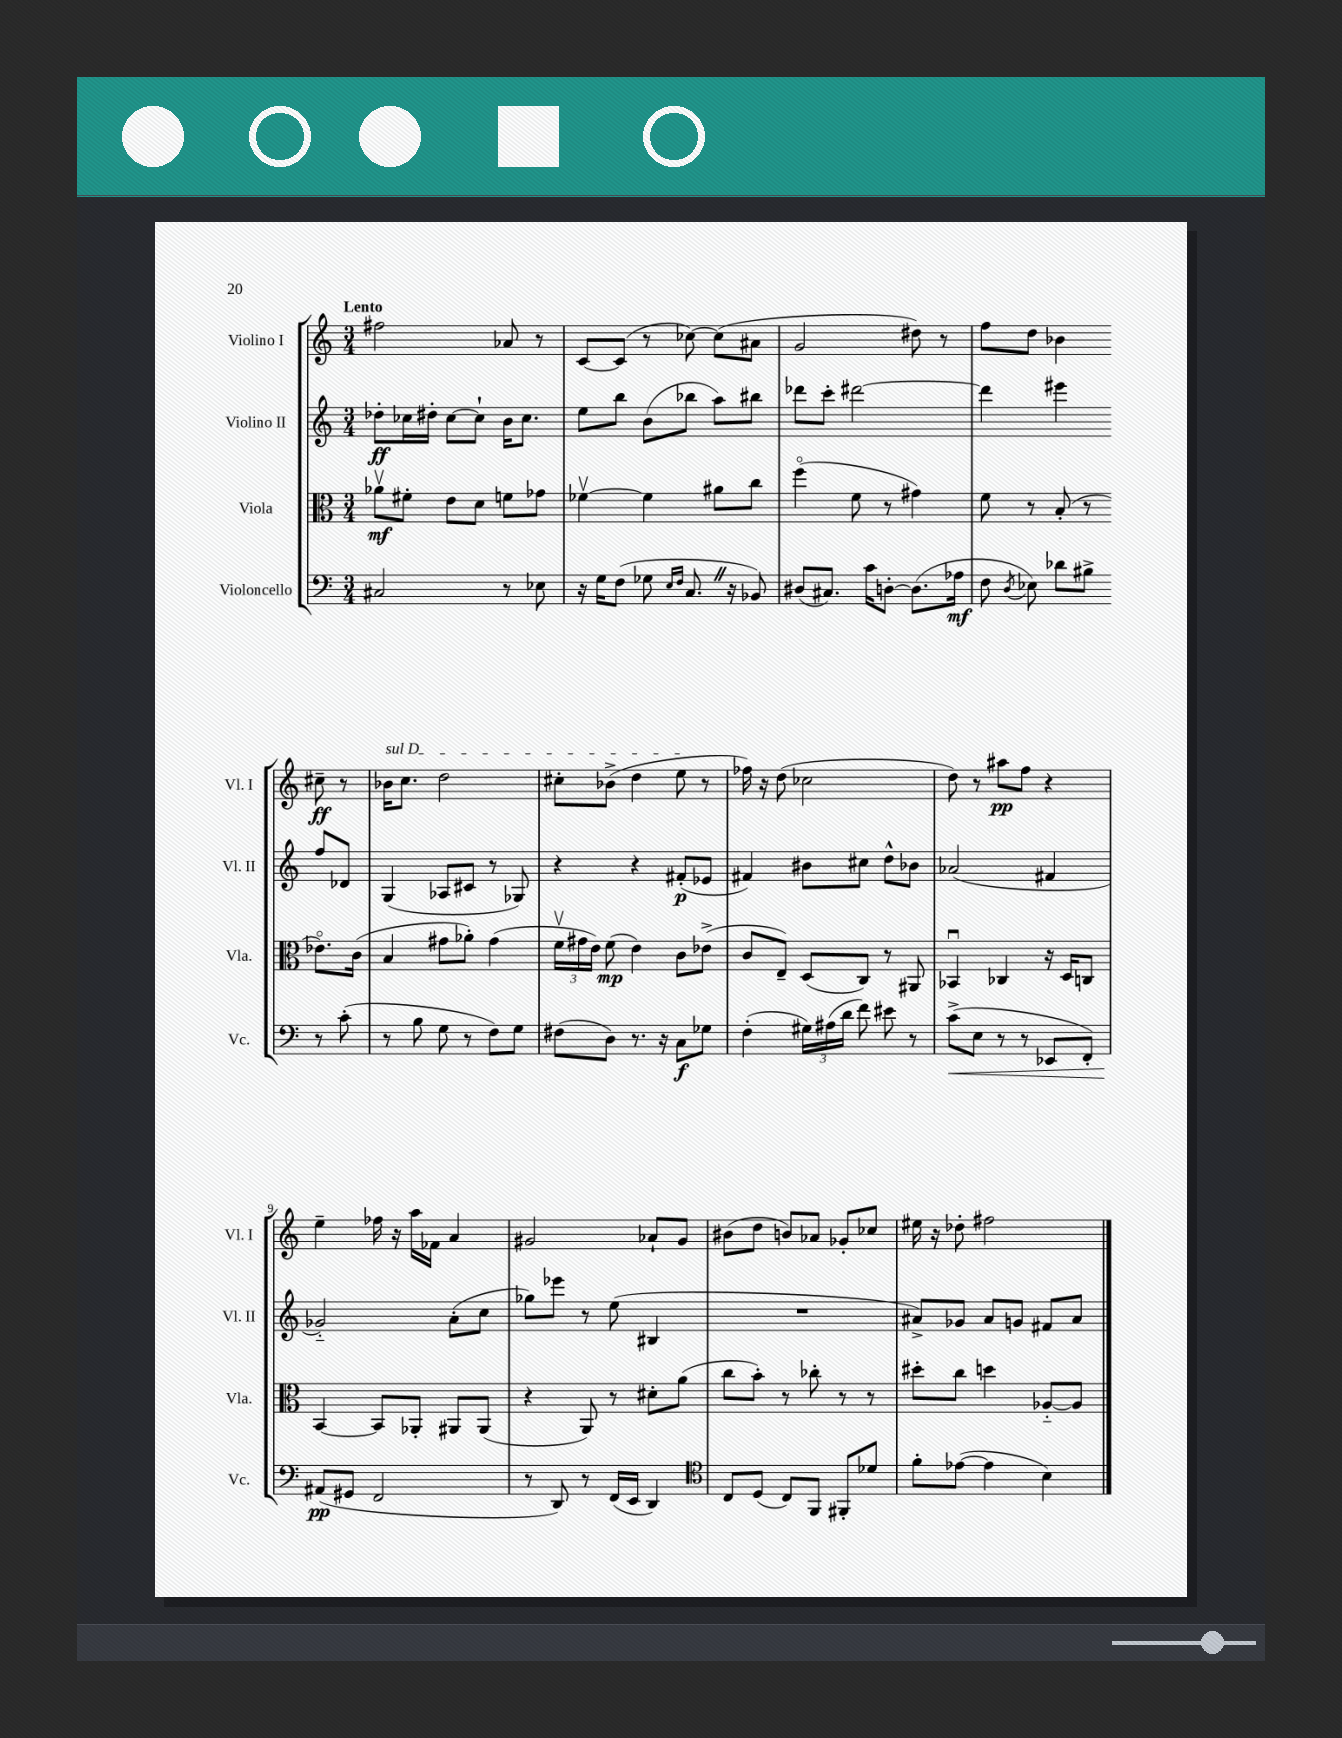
<<
\new StaffGroup <<
\new Staff = "s0" \with { instrumentName = "Violino I" shortInstrumentName = "Vl. I" } {
    \clef treble \key c \major \numericTimeSignature \time 3/4 \tempo "Lento"
    \autoBeamOff fis''2 aes'8 r8 |
    c'8[~ c'8]( r8 ces''8~) ces''8[( ais'8] |
    g'2 dis''8) r8 |
    f''8[ d''8] bes'4 cis''8--\ff r8 |
    \once \override TextSpanner.bound-details.left.text = \markup { \italic "sul D" } bes'16[\startTextSpan c''8.] d''2 |
    cis''8[-. bes'8]->( d''4 e''8\stopTextSpan r8 |
    fes''16) r16 d''8( ces''2 |
    d''8) r8 ais''8[\pp f''8] r4 |
    e''4-- fes''16 r16 a''16[ fes'16] a'4 |
    gis'2 aes'8[-! gis'8] |
    bis'8[( d''8] b'8[) aes'8] ges'8[-. ces''8] |
    eis''16 r16 des''8-. fis''2 \bar "|." |
}
\new Staff = "s1" \with { instrumentName = "Violino II" shortInstrumentName = "Vl. II" } {
    \clef treble \key c \major \numericTimeSignature \time 3/4
    \autoBeamOff des''8[-.\ff ces''16 dis''16]-. ces''8[~ ces''8]-! b'16[ ces''8.] |
    e''8[ b''8] b'8[( bes''8] a''8[) bis''8] |
    des'''8[ c'''8]-. dis'''2~ |
    dis'''4 eis'''4 f''8[ des'8] |
    g4( aes8[ cis'8] r8 ges8) |
    r4 r4 fis'8[-.\p( ees'8] |
    fis'4) bis'8[ cis''8] d''8[-^ bes'8] |
    aes'2( fis'4 |
    ges'2-_) a'8[-.( c''8] |
    ges''8[) ees'''8] r8 e''8( bis4 |
    R2. |
    ais'8[->) ges'8] ais'8[ g'8] fis'8[ ais'8] \bar "|." |
}
\new Staff = "s2" \with { instrumentName = "Viola" shortInstrumentName = "Vla." } {
    \clef alto \key c \major \numericTimeSignature \time 3/4
    \autoBeamOff aes'8[\upbow\mf fis'8]-. e'8[ d'8] f'8[ ges'8] |
    fes'4~\upbow fes'4 ais'8[ c''8] |
    f''4\flageolet( f'8 r8 gis'4) |
    f'8 r8 b8-.( r8 ees'8.[\flageolet) c'16]( |
    b4 gis'8[ aes'8]-.) gis'4( |
    \tuplet 3/2 { f'16[\upbow gis'16 e'16]) } f'8\mp( e'4) c'8[ ees'8]->( |
    c'8[ e8]--) d8[( c8]) r8 ais,8 |
    bes,4\downbow ces4 r16 d16[ c8] |
    b,4~ b,8[ aes,8]-. ais,8[ ais,8]( |
    r4 a,8) r8 dis'8[-. a'8]( |
    c''8[ b'8]-.) r8 ces''8-. r8 r8 |
    dis''8[-. c''8] d''4 aes8[~-_ aes8] \bar "|." |
}
\new Staff = "s3" \with { instrumentName = "Violoncello" shortInstrumentName = "Vc." } {
    \clef bass \key c \major \numericTimeSignature \time 3/4
    \autoBeamOff cis2 r8 ees8 |
    r16 g16[ f8]( ges8 \grace { e16[ f16] } c8. \once \override BreathingSign.text = \markup { \musicglyph "scripts.caesura.straight" } \breathe r16 bes,8) |
    dis8[( cis8.]) c'16[ d8]~-. d8.[( aes16]\mf |
    f8 \acciaccatura { d8 } ees8) des'8[ bis8]-> r8 c'8-.( |
    r8 b8 g8 r8 f8[) g8] |
    fis8[( d8]) r8. r16 c8[\f ges8] |
    f4-.( \tuplet 3/2 { gis16[) ais16( d'16] } f'8) eis'8 r8 |
    c'8[->\<( e8] r8 r8 ees,8[ f,8]-.) |
    ais,8[\pp\!( gis,8] f,2 |
    r8 d,8) r8 f,16[( e,16] d,4) |
    \clef tenor c8[ d8]( c8[) f,8] fis,8[-. des'8] |
    f'8[-. ees'8]~( ees'4 b4) \bar "|." |
}
>>
>>
